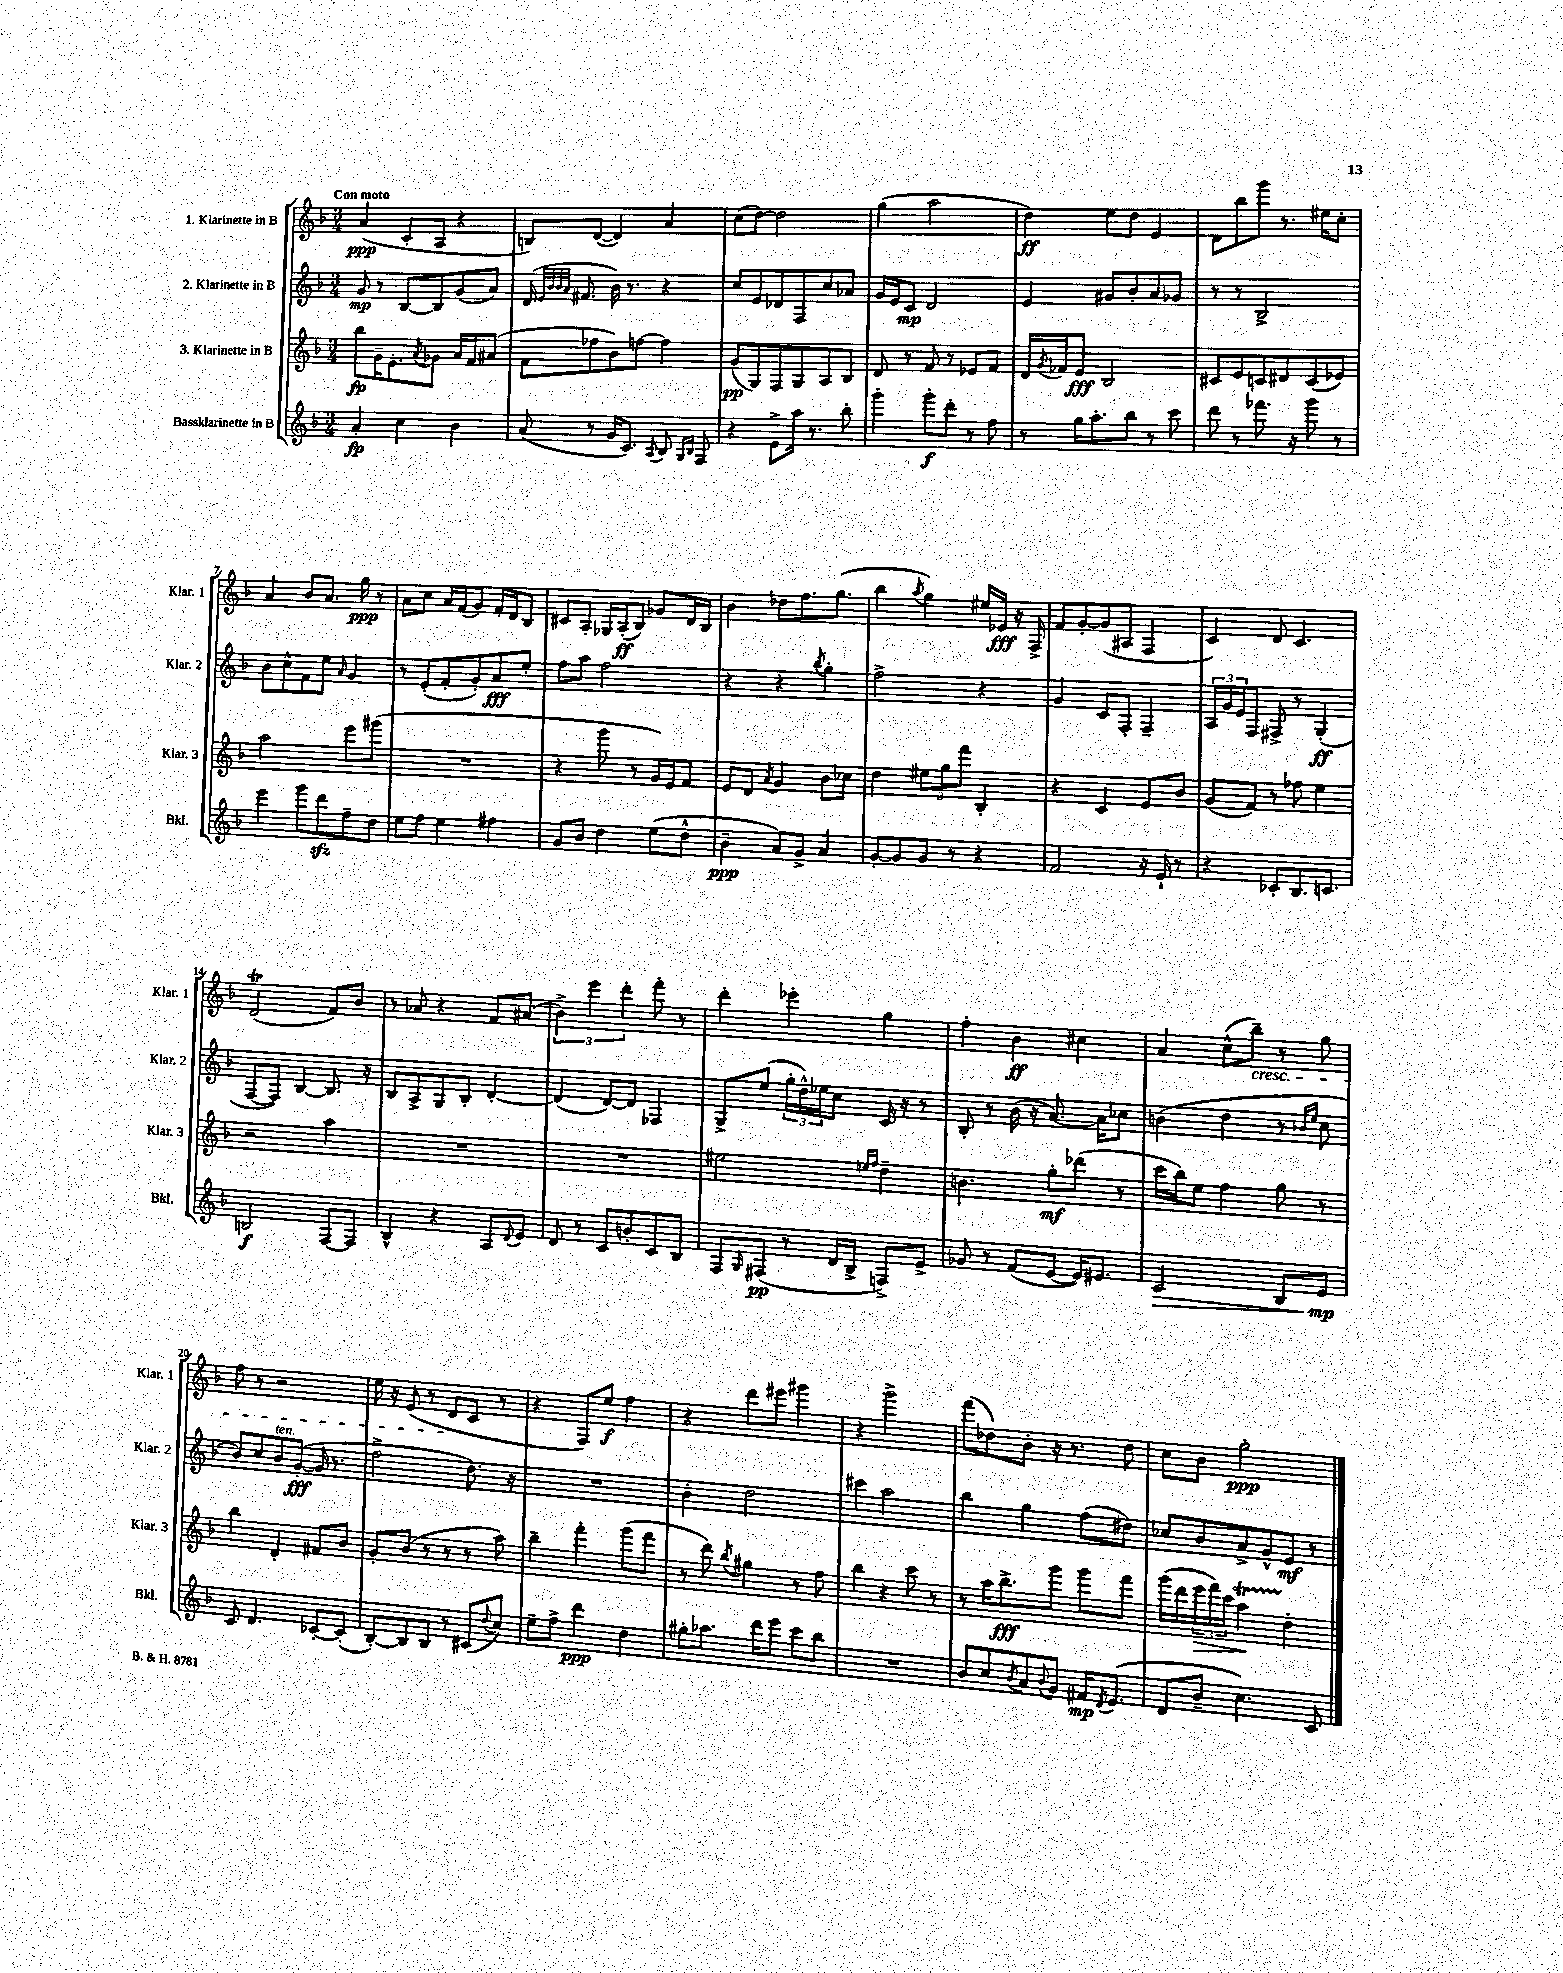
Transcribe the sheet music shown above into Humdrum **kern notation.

**kern	**kern	**kern	**kern
*staff4	*staff3	*staff2	*staff1
*clefG2	*clefG2	*clefG2	*clefG2
*k[b-]	*k[b-]	*k[b-]	*k[b-]
*M3/4	*M3/4	*M3/4	*M3/4
4a'	8bb-	8g	(4a
.	16g~	8r	.
.	8.e'	.	.
4cc	.	[8B-	8c'
.	8qa	.	.
.	8g-	8B-]	8A
4b-	16a	(8g	4r
.	16f	.	.
.	(8a#	8a)	.
=	=	=	=
(8a	8f	(16d	8B)
.	.	32qqe	.
.	.	32qqb-	.
.	.	32qqb-	.
.	.	32qqa	.
.	.	8.f#	.
8r	8ff-	.	([8d
16g	8b-)	16b-)	4d])
8.c)	.	8.r	.
.	[8ff	.	.
8qA	.	.	.
8B-	4ff]	4r	4a
16qqG	.	.	.
16qqB-	.	.	.
8F	.	.	.
=	=	=	=
4r	(8g	8cc	(8cc
.	8G)	8e	[8dd)
8e^	8F	8d-	2dd]
16aa	8G	8F	.
8.r	.	.	.
.	8A	8cc	.
8bb-'	8B-	8a-	.
=	=	=	=
4ggg'	8d	16g	(4gg
.	.	16e	.
.	8r	8c	.
8ggg'	8f	2d	2aa
8ddd'	8r	.	.
8r	8e-	.	.
8ff	8f	.	.
=	=	=	=
8r	16d	4e	4dd)
.	8qg	.	.
.	16f-	.	.
16gg	8e	.	.
8.aa'	.	.	.
.	2B-	8g#	8ee
8bb-	.	8b-'	8dd
8r	.	8a	4e
8ccc	.	8g-	.
=	=	=	=
8ddd	8c#	8r	8d
8r	8e	8r	8bb-
8.fff-	8c	2B-^	8ggg
.	8d#	.	8.r
16r	.	.	.
8ggg	(8c	.	.
.	.	.	16ee#
8r	8e-)	.	8cc'
=	=	=	=
4eee	2aa	8b-	4a
.	.	8cc^^	.
8ggg	.	8f	8b-
8ddd	.	8ee	8.a
.	.	16qqa	.
8ff~	8eee	4g	.
.	.	.	16gg
8dd	(8ggg#	.	8r
=	=	=	=
8ee	2.r	8r	8a
8ff	.	(8e'	8cc
4ee	.	8f'	16a
.	.	.	(16f
.	.	8g')	8g)
4ff#	.	8a	16f'
.	.	.	16d
.	.	8ee'	8B-
=	=	=	=
8g	4r	8ff	8c#
8b-	.	8aa	8A'
4dd	8ggg	2ff	16G-
.	.	.	(16A'
.	8r	.	8B-)
(8ee	16g)	.	8g-
.	16e	.	.
8dd^^	8f	.	16d
.	.	.	16B-
=	=	=	=
4b-~	8e	4r	4b-
.	8d	.	.
.	8qa	.	.
8a)	4g	4r	8dd-
8g^	.	.	8.ff
.	.	8qbb-	.
4a	8b-	4gg'	.
.	.	.	(8.gg
.	8cc-	.	.
=	=	=	=
[8g'	4dd	2ff^	4bb-
8g]	.	.	.
.	.	.	8qaa
8g	12ee#	.	4gg)
.	12gg	.	.
8r	.	.	.
.	12fff	.	.
4r	4B-'	4r	16ee#
.	.	.	16e-
.	.	.	16r
.	.	.	16F^
=	=	=	=
2f	4r	4g	8f
.	.	.	[8g'
.	4c	8c	(8g]
.	.	8F'	8A#
16r	8e	4F~	4F
16e`	.	.	.
8r	8b-	.	.
=	=	=	=
4r	(8g	24A	4c)
.	.	24g	.
.	.	24e	.
.	8f)	8F	.
8c-'	8r	8F#^	8d
8.B-	8ff-	8r	4.c
.	4ee	(4G'	.
8.c	.	.	.
=	=	=	=
2B	2r	[8F	(2d
.	.	8F])	.
.	.	[4B-	.
[8F	4aa	8.B-]	8f)
8F]	.	.	8b-
.	.	16r	.
=	=	=	=
4B-^^	2.r	8B-	8r
.	.	8A^	8a-
4r	.	8G	4r
.	.	8B-'	.
8A	.	[4d'	8f
8qqd	.	.	.
8e	.	.	(8a#
=	=	=	=
8d	2.r	(4d]	6b-^)
8r	.	.	.
.	.	.	6eee
8c	.	[8d)	.
.	.	.	6ddd'
8b'	.	8d]	.
8c	.	4F-	8fff'
8B-	.	.	8r
=	=	=	=
8F	2ee#	8G^	4ddd'
16qqG	.	.	.
(8F#	.	(8ee	.
8r	.	24gg'	4eee-'
.	.	24dd^^)	.
.	.	24ee-	.
16d	.	8cc	.
16B-^	.	.	.
.	16qqee	.	.
.	16qqff	.	.
8F^)	4dd~	16c	4gg
.	.	16r	.
8e^	.	8r	.
=	=	=	=
8g-	4.b	8B-'	4ff'
8r	.	8r	.
(8f	.	(16b-	4b-
.	.	16r	.
[8e	8gg'	[8.a)	.
16e])	(8ddd-	.	4cc#
8.e#	.	16a]	.
.	8r	8cc-	.
=	=	=	=
2c	16ccc	(4b	4a
.	16bb-)	.	.
.	8ee	.	.
.	4ff	4dd	(8cc^^
.	.	.	8bb-~)
8B-	8gg	8r	8r
.	.	16qqb-	.
.	.	16qqee	.
8e	8r	8cc	8gg
=	=	=	=
8c	4bb-	8b-)	8ff
4.d	.	8cc	8r
.	4d'	8b-	2r
.	.	([8g'	.
[8c-'	8f#	16g]	.
.	.	8.r	.
(8c-']	8b-	.	.
=	=	=	=
[8B-')	8g'	2ff^	16ee
.	.	.	16r
8B-]	(8b-	.	(8e
8B-	8r	.	8r
8r	8r	.	8d
(8c#	8r	8.dd)	8c
8qqdd	.	.	.
8cc)	8aa)	.	8r
.	.	16r	.
=	=	=	=
8ee~	4bb-~	2.r	4r
8ff^	.	.	.
4ddd	4fff'	.	8F)
.	.	.	8ee
4dd	(8ggg	.	4ff
.	8fff	.	.
=	=	=	=
8gg#'	8r	4b-'	4r
8.aa-	8ddd)	.	.
.	8qbb-	.	.
.	4gg#	2dd	8ddd
16ddd	.	.	.
8eee	.	.	8eee#
8ccc	8r	.	4ggg#
8bb-	8ff	.	.
=	=	=	=
2.r	4bb-	4ccc#	4r
.	4r	2aa	2ggg^
.	8ccc	.	.
.	8r	.	.
=	=	=	=
8b-	8r	4bb-	(8fff
8cc	16aa	.	8dd-)
.	8.bb-^	.	.
8qb-	.	.	.
8a	.	4gg	8b-'
8qqb-	.	.	.
8g	8ggg	.	16r
.	.	.	8.r
16f#	8ggg	(8ff	.
8qd	.	.	.
(8.e	.	.	.
.	8fff	8dd#)	8dd-
=	=	=	=
8d	(16ggg	8cc-	8cc
.	16ddd	.	.
8b-~	24eee	8b-	8b-
.	24fff)	.	.
.	24ccc	.	.
4.cc)	4aa	8a^	2gg'
.	.	8g^^	.
.	4dd'	8e	.
8c	.	8r	.
==	==	==	==
*-	*-	*-	*-
